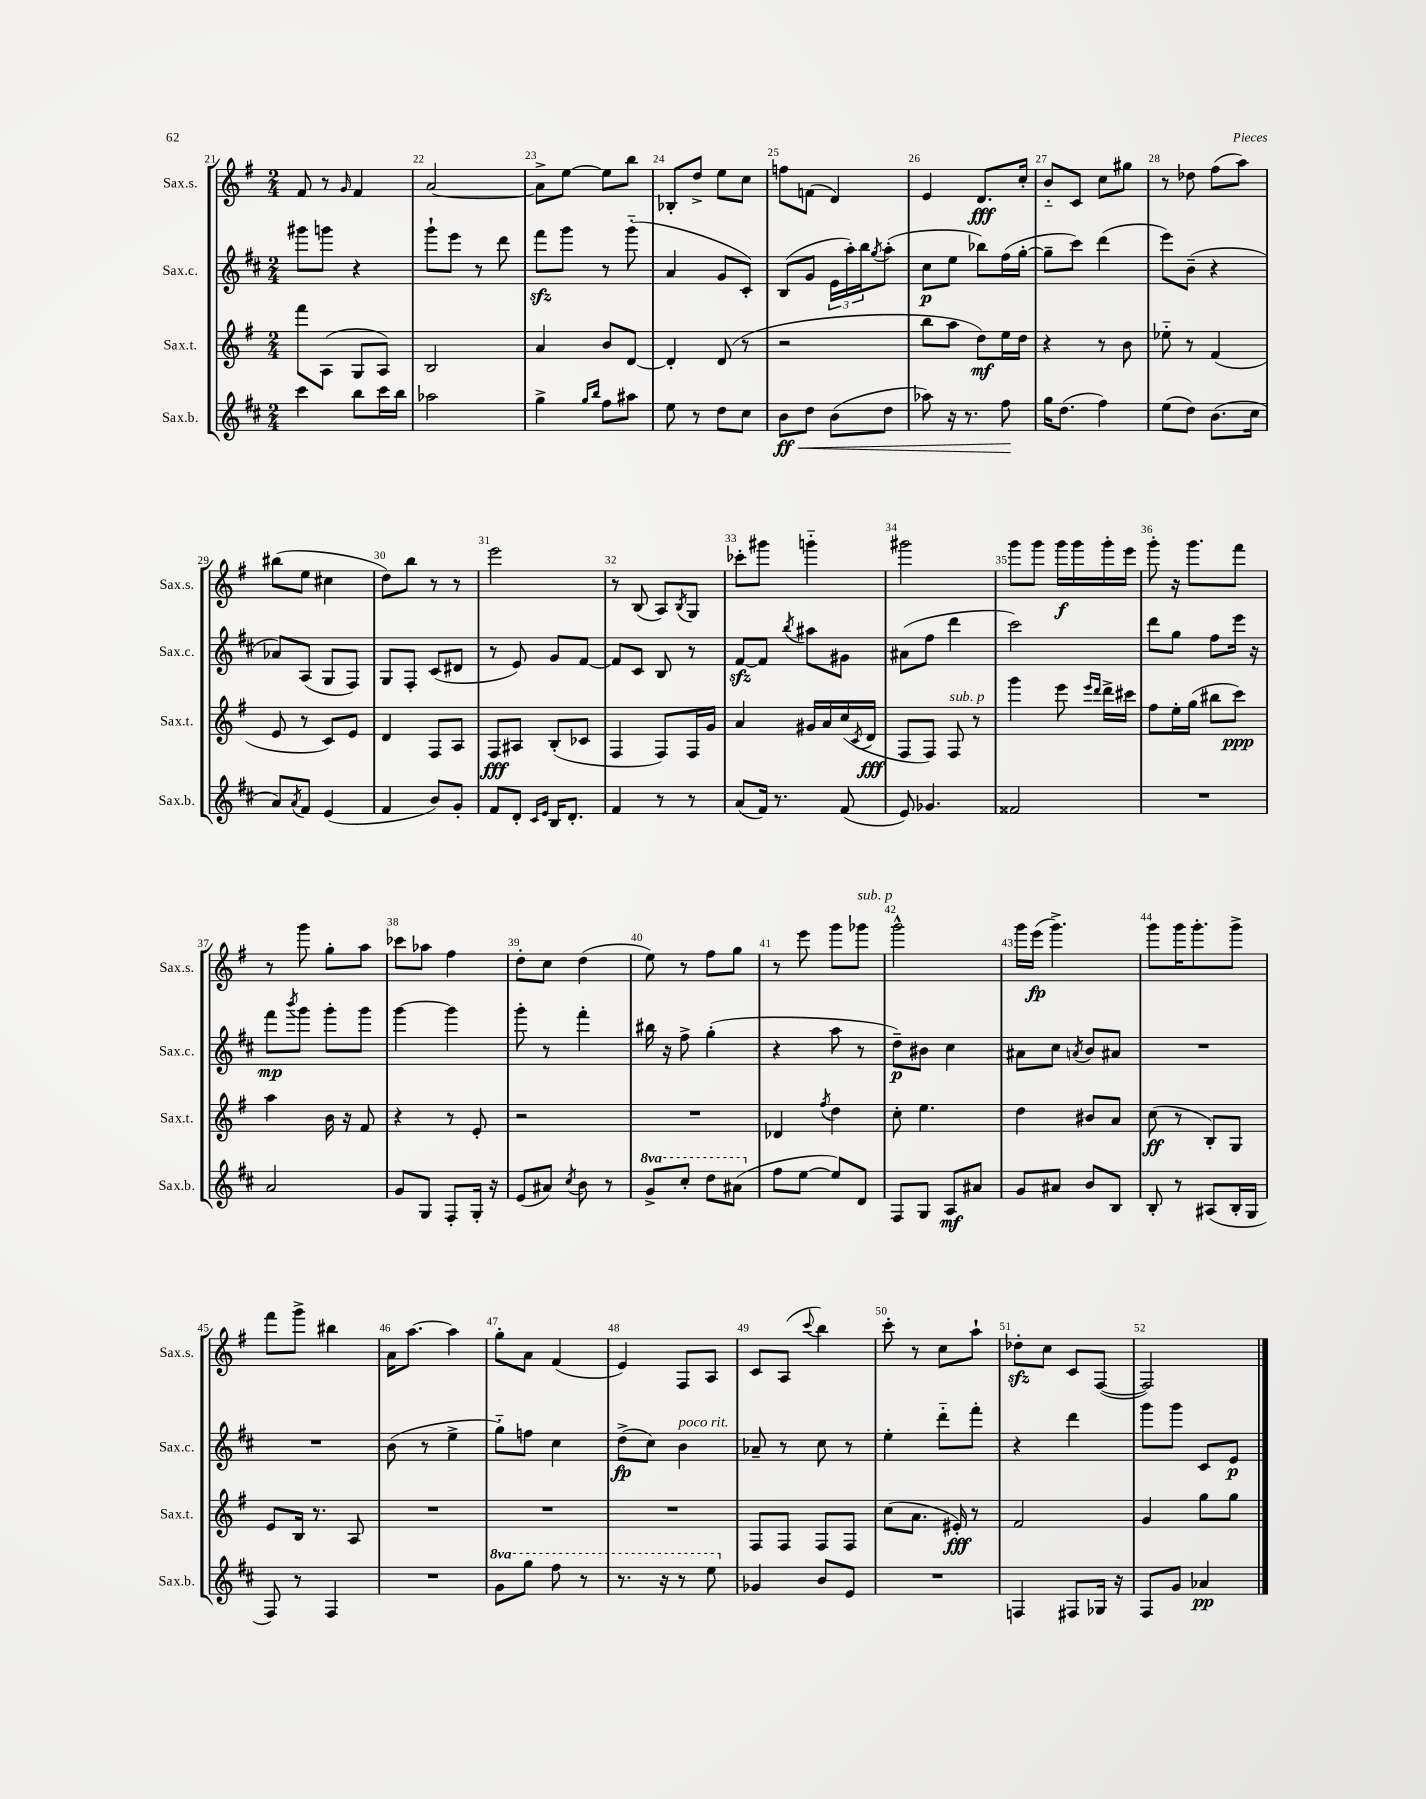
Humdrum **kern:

**kern	**kern	**kern	**kern
*staff4	*staff3	*staff2	*staff1
*clefG2	*clefG2	*clefG2	*clefG2
*k[f#c#]	*k[f#]	*k[f#c#]	*k[f#]
*M2/4	*M2/4	*M2/4	*M2/4
4ccc#	8fff#	8ggg#	8f#
.	(8A	8ggg	8r
.	.	.	16qqg
8bb	8G	4r	4f#
16ccc#	8A)	.	.
16bb	.	.	.
=	=	=	=
2aa-	2B	8ggg`	[2a
.	.	8eee	.
.	.	8r	.
.	.	8ddd	.
=	=	=	=
4gg^	4a	8fff#	8a^]
.	.	8ggg	[8ee
16qqgg	.	.	.
16qqbb	.	.	.
8ff#	8b	8r	8ee]
8aa#	[8d	(8ggg'~	8bb
=	=	=	=
8ee	4d']	4a	8B-'
8r	.	.	8dd^
8dd	(8d	8g	8ee
8cc#	8r	8c#')	8cc
=	=	=	=
8b	2r	(8B	8ff
8dd	.	8g	(8f
(8b	.	24e	4d)
.	.	24aa')	.
.	.	24bb	.
.	.	8qgg	.
8dd	.	(8aa'	.
=	=	=	=
8aa-)	8bb	8cc#	4e
16r	8aa	8ee	.
8.r	.	.	.
.	8dd)	8bb-)	8.d
8ff#	16ee	(16ff#	.
.	16dd	[16gg'	16cc'
=	=	=	=
16gg	4r	8gg~]	8b'~
(8.dd	.	.	.
.	.	8ccc#)	8c
4ff#)	8r	(4ddd	8cc
.	8b	.	8gg#
=	=	=	=
(8ee	8ee-'~	8eee)	8r
8dd)	8r	(8b~	8dd-
(8.b	(4f#	4r	(8ff#
.	.	.	8aa)
16cc#	.	.	.
=	=	=	=
8a)	8e	8a-)	(8bb#
8qa	.	.	.
8f#	8r	(8A	8ee
(4e	8c)	8G	4cc#
.	8e	8F#)	.
=	=	=	=
4f#	4d	8G	8dd)
.	.	8F#'	8bb
8b)	8F#	(8c#	8r
8g'	8A	8d#	8r
=	=	=	=
8f#	8F#	8r	2eee
8d'	8A#	8e)	.
16qqc#	.	.	.
16qqe	.	.	.
16B	(8B'	8g	.
8.d'	.	.	.
.	8c-	[8f#	.
=	=	=	=
4f#	4F#	8f#]	8r
.	.	8c#	(8B
8r	8F#)	8B	8A)
.	.	.	8qB
8r	16F#	8r	8G
.	16g	.	.
=	=	=	=
(8a	4a	[8f#	8ccc-'
16f#)	.	8f#]	8ggg#
8.r	.	.	.
.	.	8qbb	.
.	16g#	8aa#	4ggg'~
.	16a	.	.
(8f#	(16cc	8g#	.
.	8qc	.	.
.	16d	.	.
=	=	=	=
8e)	8F#	(8a#	2ggg#
4.g-	8F#)	8ff#	.
.	8F#	4ddd	.
.	8r	.	.
=	=	=	=
2f##	4ggg	2ccc#)	8ggg
.	.	.	8ggg
.	8eee	.	16ggg
.	.	.	16ggg
.	16qqeee	.	.
.	16qqddd	.	.
.	16ddd^	.	16ggg'
.	16ccc#	.	16eee
=	=	=	=
2r	8ff#	8ddd	8ggg'
.	16ee'	8gg	16r
.	(16gg	.	8.ggg
.	8bb#	8ff#	.
.	8ccc)	16eee	8fff#
.	.	16r	.
=	=	=	=
2a	4aa	8fff#	8r
.	.	8qbbb	.
.	.	8ggg	8ggg
.	16b	8ggg'	8gg'
.	16r	.	.
.	8f#	8ggg	8aa
=	=	=	=
8g	4r	[4ggg	8ccc-
8G	.	.	8aa-
8F#'	8r	4ggg]	4ff#
16G'	8e'	.	.
16r	.	.	.
=	=	=	=
(8e	2r	8ggg'	8dd'
8a#)	.	8r	8cc
8qcc#	.	.	.
8b	.	4fff#'	(4dd
8r	.	.	.
=	=	=	=
8gg^	2r	16bb#	8ee)
.	.	16r	.
8ccc#'	.	8ff#^	8r
8ddd	.	(4gg'	8ff#
(8aa#	.	.	8gg
=	=	=	=
8ff#	4d-	4r	8r
[8ee	.	.	8eee
.	8qff#	.	.
8ee])	4dd	8aa	8ggg
8d	.	8r	8ggg-
=	=	=	=
8F#	8cc'	8dd~)	2ggg^^
8G	4.ee	8b#	.
8A	.	4cc#	.
8a#	.	.	.
=	=	=	=
8g	4dd	8a#	16ggg
.	.	.	(16eee
8a#	.	8cc#	4.ggg^)
.	.	8qa	.
8b	8b#	8b	.
8B	8a	8a#	.
=	=	=	=
8B'	(8cc	2r	8ggg
8r	8r	.	16ggg
.	.	.	8.ggg'
(8A#	8B')	.	.
16B'	8G	.	8ggg^
16G	.	.	.
=	=	=	=
8F#)	8e	2r	8fff#
8r	16B	.	8ggg^
.	8.r	.	.
4F#	.	.	4bb#
.	8A	.	.
=	=	=	=
2r	2r	(8b	16a
.	.	.	[8.aa
.	.	8r	.
.	.	4ee^	4aa]
=	=	=	=
8gg	2r	8gg'~)	8gg'
8ggg	.	8ff	8a
8fff#	.	4cc#	(4f#
8r	.	.	.
=	=	=	=
8.r	2r	(8dd^	4e)
.	.	8cc#)	.
16r	.	.	.
8r	.	4b	8F#
8eee	.	.	8A
=	=	=	=
4g-	8F#	8a-~	8c
.	8F#	8r	(8A
.	.	.	8qqccc
8b	8F#	8cc#	4bb)
8e	8F#	8r	.
=	=	=	=
2r	(8cc	4ee'	8ccc'
.	8.a	.	8r
.	.	8ddd'~	8cc
.	16e#')	.	.
.	8r	8fff#'	8aa`
=	=	=	=
4F	2f#	4r	8dd-'
.	.	.	8cc
8F#	.	4ddd	8c
16G-	.	.	([8F#
16r	.	.	.
=	=	=	=
8F#	4g	8ggg	2F#])
8g	.	8ggg	.
4a-	8gg	8c#	.
.	8gg	8e	.
==	==	==	==
*-	*-	*-	*-
